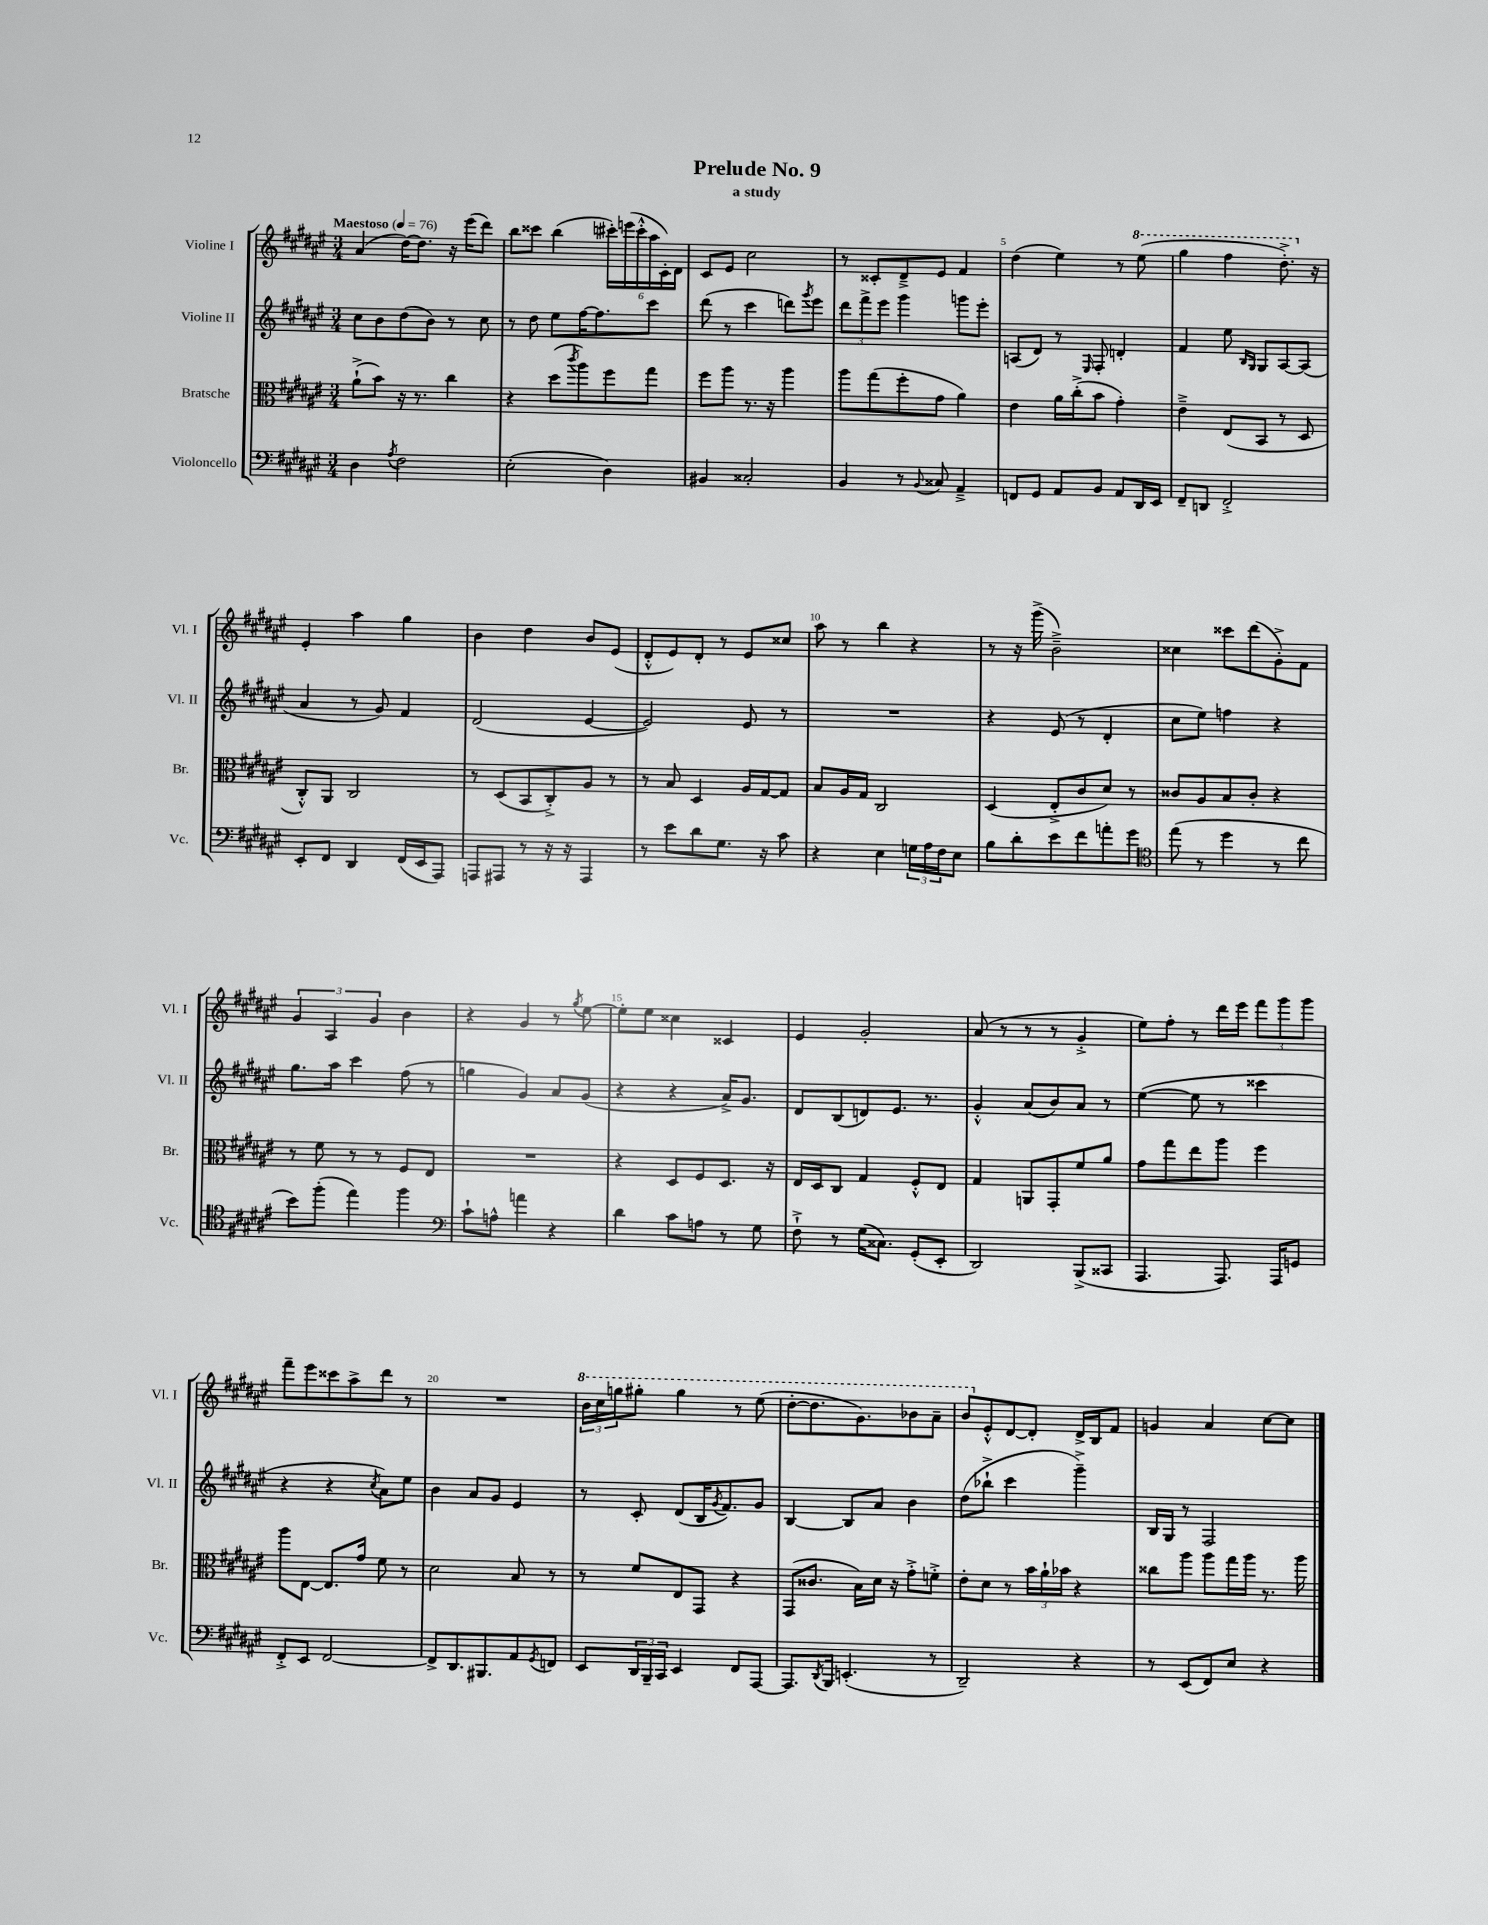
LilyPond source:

\header { title = "Prelude No. 9" subtitle = "a study" }
<<
\new StaffGroup <<
\new Staff = "s0" \with { instrumentName = "Violine I" shortInstrumentName = "Vl. I" } {
    \clef treble \key fis \major \numericTimeSignature \time 3/4 \tempo "Maestoso" 4 = 76
    ais'4( dis''16~) dis''8. r16 eis'''16( dis'''8) |
    b''8 cisis'''8 b''4( \tuplet 6/4 { cis'''16-.) e'''16( cis'''16-.-^ ais''16 cis'16-.) dis'16 } |
    cis'8 eis'8 cis''2 |
    r8 cisis'8-. dis'8---> eis'8 fis'4 |
    dis''4( eis''4) r8 \ottava #1 eis'''8( |
    gis'''4 fis'''4 dis'''8.-.->) \ottava #0 r16 |
    eis'4-. ais''4 gis''4 |
    b'4 dis''4 b'8 eis'8( |
    dis'8-.-^ eis'8) dis'8-. r8 eis'8 cisis''8 |
    ais''8 r8 b''4 r4 |
    r8 r16 gis'''16->( b'2--->) |
    cisis''4 cisis'''8 dis'''8( gis'8-.->) fis'8 |
    \tuplet 3/2 { gis'4 ais4 gis'4 } b'4 |
    r4 gis'4 r8 \acciaccatura { gis''8 } eis''8~ |
    eis''8-. eis''8 cisis''4 cisis'4 |
    eis'4 gis'2-. |
    ais'8( r8 r8 r8 gis'4-.-> |
    eis''8) fis''8-. r8 dis'''16 eis'''16 \tuplet 3/2 { fis'''8 gis'''8 gis'''8 } |
    fis'''8-- eis'''8 cisis'''8 ais''8-> dis'''8 r8 |
    R2. |
    \tuplet 3/2 { \ottava #1 b''16 cis'''16 g'''16 } gis'''8-. gis'''4 r8 eis'''8( |
    dis'''8~-. dis'''8. gis''8.) bes''8 ais''8-- |
    b''8 \ottava #0 eis'8-.-^ dis'8~ dis'8-. dis'16-> b16 fis'8 |
    g'4 ais'4 cis''8~ cis''8 \bar "|." |
}
\new Staff = "s1" \with { instrumentName = "Violine II" shortInstrumentName = "Vl. II" } {
    \clef treble \key fis \major \numericTimeSignature \time 3/4
    cis''8 b'8 dis''8( b'8) r8 cis''8 |
    r8 dis''8 eis''8 fis''16~ fis''8. cis'''8 |
    dis'''8( r8 cis'''4 d'''8) \acciaccatura { gis'''8 } eis'''8 |
    \tuplet 3/2 { dis'''8 fis'''8-> eis'''8 } gis'''4 g'''8 eis'''8-. |
    a8( dis'8) r8 \grace { eis16 } fis8-. d'4-. |
    fis'4 eis''8 \grace { b16 gis16 } gis8 ais8~ ais8( |
    ais'4 r8 gis'8) fis'4 |
    dis'2( eis'4~ |
    eis'2) eis'8 r8 |
    R2. |
    r4 eis'8( r8 dis'4-. |
    cis''8 eis''8) f''4 r4 |
    gis''8. ais''16 cis'''4 fis''8( r8 |
    g''4 gis'4) ais'8 gis'8( |
    r4 r4 ais'16->) gis'8. |
    dis'8 b8( d'8) eis'8. r8. |
    gis'4-.-^ ais'8( b'8) ais'8 r8 |
    eis''4~( eis''8 r8 cisis'''4 |
    r4 r4 \acciaccatura { cis''8 } ais'8) eis''8 |
    b'4 ais'8 gis'8 eis'4 |
    r8 cis'8-. dis'8( b16 \acciaccatura { gis'8 } fis'8.) gis'8 |
    b4~ b8 ais'8 b'4 |
    dis''8( bes''8-!-> cis'''4 gis'''4--->) |
    b16 gis16 r8 fis2 \bar "|." |
}
\new Staff = "s2" \with { instrumentName = "Bratsche" shortInstrumentName = "Br." } {
    \clef alto \key fis \major \numericTimeSignature \time 3/4
    ais'8-!->( b'8) r16 r8. cis''4 |
    r4 dis''8( \acciaccatura { cis'''8 } ais''8) fis''8 gis''8 |
    fis''8 ais''8 r8. r16 ais''4 |
    ais''8 gis''8( fis''8-. gis'8 ais'4) |
    eis'4 ais'16 cis''16-.->( b'8 gis'4-.) |
    eis'4---> eis8( b,8 r8 dis8 |
    cis8-.-^) ais,8 cis2 |
    r8 dis8( b,8 cis8-.->) ais8 r8 |
    r8 b8 dis4 ais16 gis16~ gis8 |
    b8 ais16 gis16 cis2 |
    dis4( eis8-.-> cis'8 dis'8) r8 |
    cisis'8 ais8 b8 cisis'8-. r4 |
    r8 fis'8 r8 r8 fis8 eis8 |
    R2. |
    r4 dis8 fis8 dis8. r16 |
    eis16 dis16 cis8 gis4 fis8-.-^ eis8 |
    gis4 a,8 gis,8-. fis'8 ais'8 |
    gis'8 gis''8 eis''8 ais''8 fis''4 |
    ais''8 eis8~ eis8. gis'16 fis'8 r8 |
    dis'2 b8 r8 |
    r8 fis'8 eis8 gis,8 r4 |
    gis,8( cisis'8. b16) dis'16 r16 gis'8-.-> f'8-.-> |
    eis'8-. dis'8 r8 \tuplet 3/2 { b'16 ais'16-! bes'16 } r4 |
    cisis''8 ais''8 ais''8 gis''16 ais''16 r8. ais''16 \bar "|." |
}
\new Staff = "s3" \with { instrumentName = "Violoncello" shortInstrumentName = "Vc." } {
    \clef bass \key fis \major \numericTimeSignature \time 3/4
    dis4 \acciaccatura { ais8 } fis2 |
    eis2-.( dis4) |
    bis,4 cisis2-. |
    b,4 r8 \appoggiatura { b,8 } cisis8 ais,4---> |
    f,8 gis,8 ais,8 b,8 ais,8 dis,16 eis,16 |
    fis,8-- d,8 fis,2-.-> |
    eis,8-. fis,8 dis,4 fis,16( eis,16 ais,,8) |
    a,,8 ais,,8 r8 r16 r16 ais,,4 |
    r8 eis'8 dis'8 gis8. r16 cis'8 |
    r4 eis4 \tuplet 3/2 { g16 ais16 fis16 } eis8 |
    b8 dis'8-. eis'8 fis'8 a'8-. gis'8 |
    \clef tenor eis''8( r8 dis''4 r8 cis''8 |
    b'8) fis''8-.( eis''4) fis''4 |
    \clef bass cis'8-! a8-^ a'4 r4 |
    dis'4 cis'8 a8 r8 gis8 |
    fis8-!-> r8 gis16( cisis8.) gis,8-.( eis,8-. |
    dis,2) b,,8->( cisis,8 |
    ais,,4. ais,,8.) ais,,16 g,8 |
    fis,8-.-> eis,8 fis,2~ |
    fis,8-> dis,8. bis,,8. ais,8 \acciaccatura { gis,8 } f,8 |
    eis,8 \tuplet 3/2 { dis,16 b,,16-- cis,16 } eis,4 fis,8 ais,,8~ |
    ais,,8. \acciaccatura { dis,8 } b,,16 e,4.-.( r8 |
    dis,2--) r4 |
    r8 eis,8( fis,8) eis8 r4 \bar "|." |
}
>>
>>
\layout { \context { \Score \override BarNumber.break-visibility = ##(#f #t #t) barNumberVisibility = #(every-nth-bar-number-visible 5) } }
